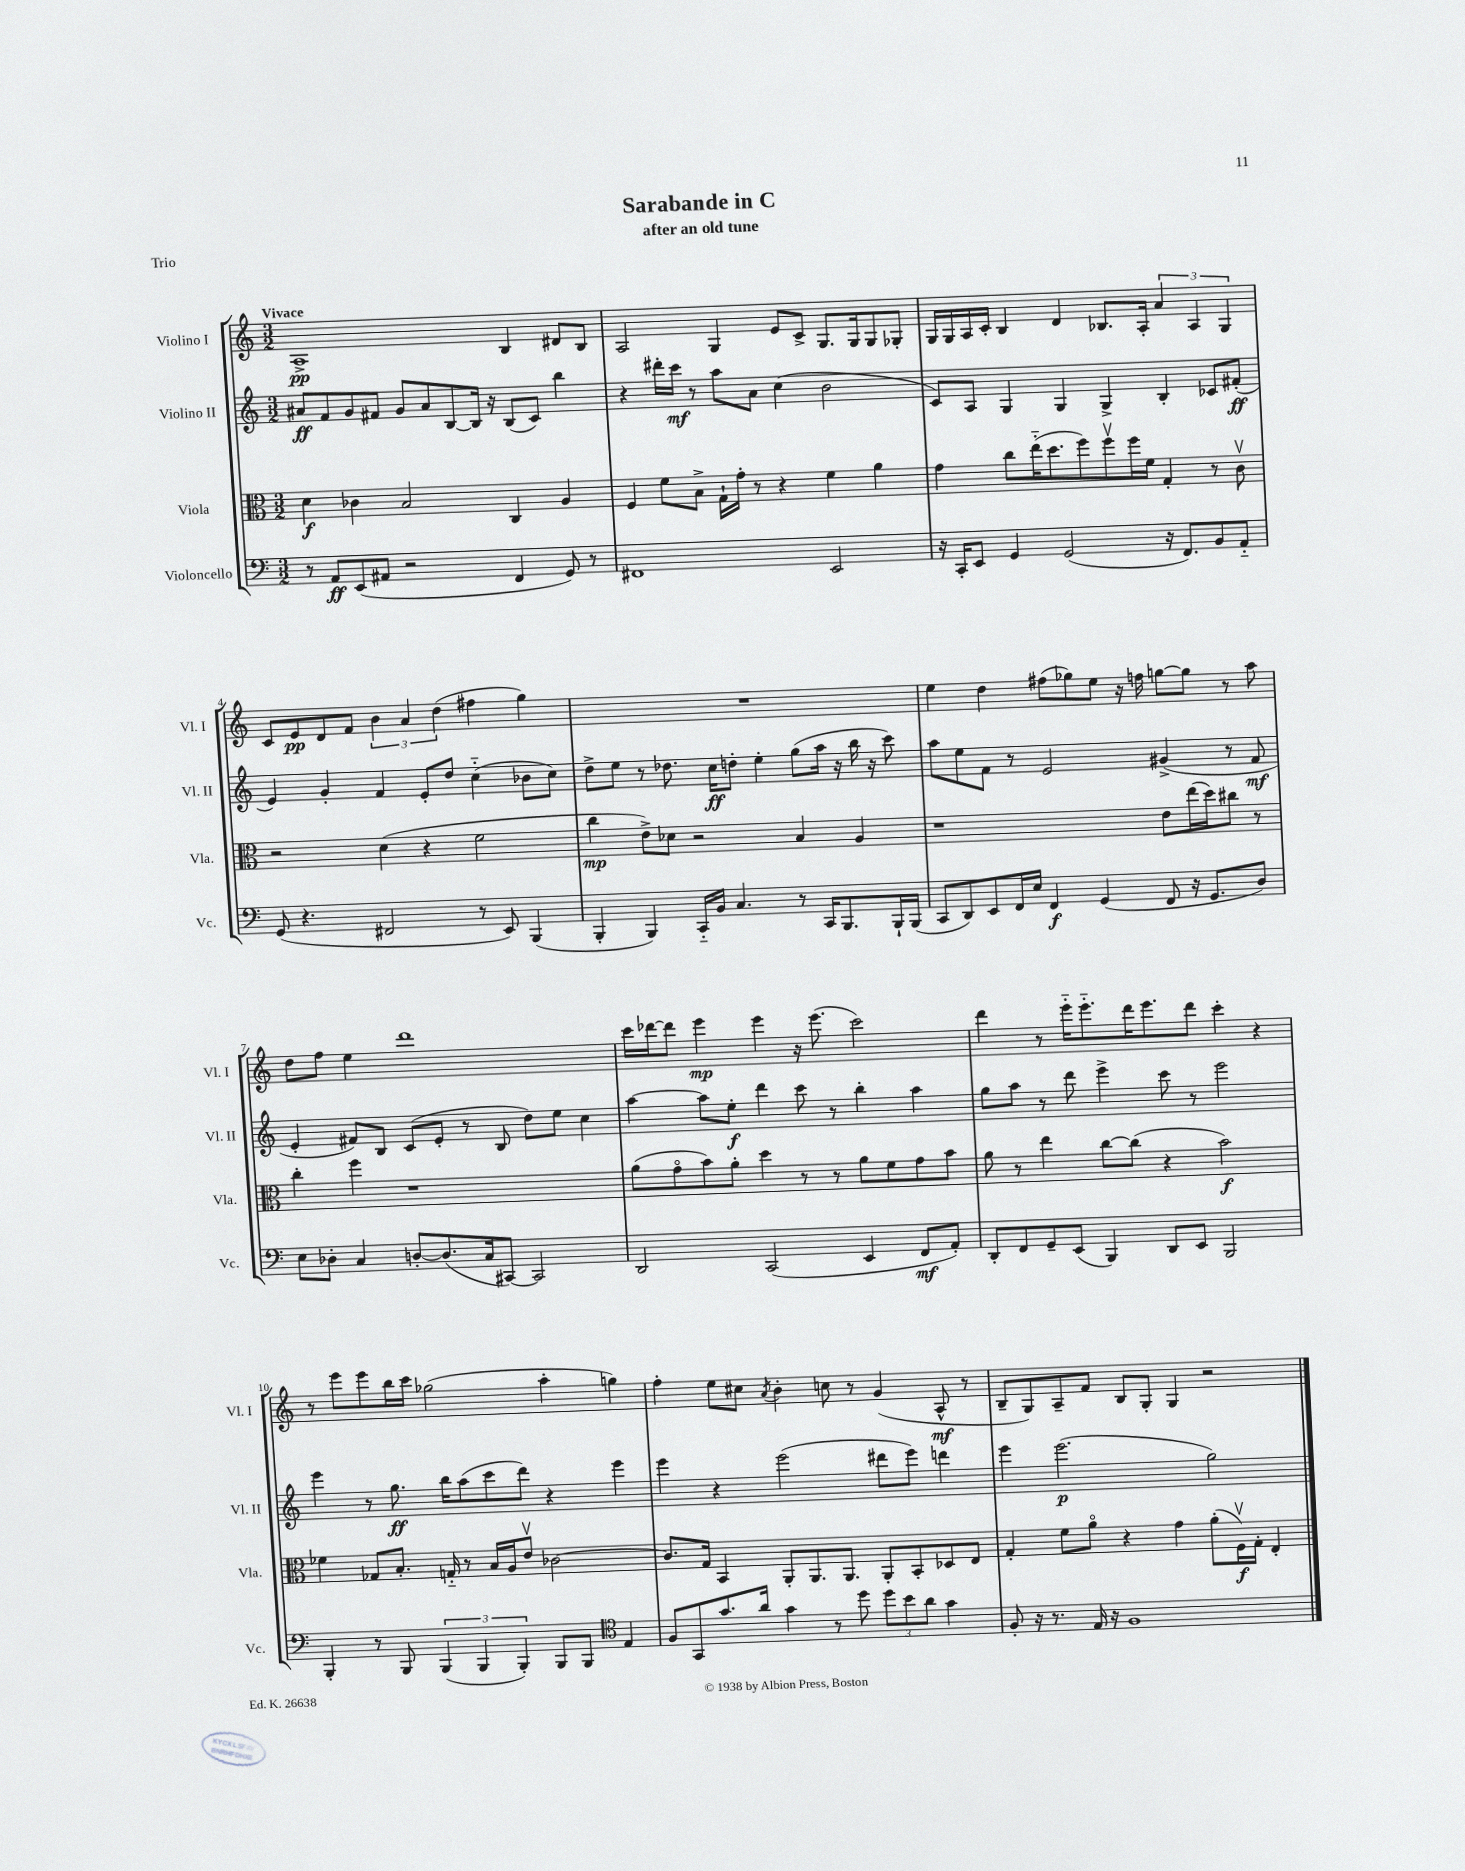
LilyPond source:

\header { title = "Sarabande in C" subtitle = "after an old tune" piece = "Trio" }
<<
\new StaffGroup <<
\new Staff = "s0" \with { instrumentName = "Violino I" shortInstrumentName = "Vl. I" } {
    \clef treble \key c \major \numericTimeSignature \time 3/2 \tempo "Vivace"
    a1->\pp b4 dis'8 b8 |
    a2 g4 e'8 c'8-> g8. g16 g8 ges8-. |
    g16 g16 a16 c'16-. b4 d'4 bes8. a16-. \tuplet 3/2 { a'4 a4 g4 } |
    c'8 e'8\pp d'8 f'8 \tuplet 3/2 { b'4 a'4 d''4( } fis''4 g''4) |
    R1. |
    e''4 d''4 fis''8( ges''8) e''8 r16 f''16 g''8~ g''8 r8 a''8 |
    d''8 f''8 e''4 d'''1 |
    c'''16 des'''16~ des'''8 e'''4\mp e'''4 r16 e'''8.( c'''2) |
    d'''4 r8 e'''16-_ e'''8.-_ d'''16 e'''8. d'''8 c'''4-. r4 |
    r8 e'''8 e'''8 b''16 c'''16 ges''2( a''4-. g''4) |
    f''4-. e''8 cis''8 \acciaccatura { a'8 } b'4-. c''8 r8 g'4( a8-^\mf r8 |
    b8-- g8) a8-- f'8 b8 g8-. g4 r2 \bar "|." |
}
\new Staff = "s1" \with { instrumentName = "Violino II" shortInstrumentName = "Vl. II" } {
    \clef treble \key c \major \numericTimeSignature \time 3/2
    ais'8\ff f'8 g'8 fis'8 g'8 ais'8 b8~ b16 r16 b8( c'8) b''4 |
    r4 dis'''16-. c'''16\mf r8 a''8 a'8 c''4( b'2 |
    c'8) a8 g4 g4 g4-> b4-. ces'8 fis'8-.\ff( |
    e'4) g'4-. f'4 e'8-. d''8 c''4-_( bes'8 c''8) |
    d''8-> e''8 r8 des''8. c''16\ff d''8-. e''4-. g''8( a''16 r16 b''16 r16 c'''8) |
    a''8 e''8 f'8 r8 e'2 gis'4->( r8 f'8\mf |
    e'4-. fis'8) b8 c'8( e'8-. r8 b8 d''8) e''8 c''4 |
    a''4~ a''8 e''8-.\f d'''4 c'''8 r8 b''4-. a''4 |
    g''8 a''8 r8 d'''8 e'''4-> c'''8 r8 e'''2 |
    e'''4 r8 g''8.\ff b''16 a''8( c'''8 d'''8) r4 e'''4 |
    e'''4 r4 e'''2( dis'''8 e'''8) d'''4 |
    e'''4 e'''2.\p( g''2) \bar "|." |
}
\new Staff = "s2" \with { instrumentName = "Viola" shortInstrumentName = "Vla." } {
    \clef alto \key c \major \numericTimeSignature \time 3/2
    d'4\f ces'4 b2 c4 a4 |
    f4 f'8 b8-> g16-! g'16-. r8 r4 f'4 a'4 |
    g'4 c''8 e''16-_( d''8. f''8) f''8\upbow f''16 f'16 g4-. r8 c'8\upbow |
    r2 d'4( r4 f'2 |
    c''4\mp e'8->) des'8 r2 b4 a4 |
    r1 e'8 e''16( d''16) cis''8 r8 |
    c''4-. f''4 r1 |
    a'8( g'8\flageolet b'8) a'8-. d''4 r8 r8 a'8 f'8 g'8 b'8 |
    a'8 r8 e''4 c''8~ c''8( r4 b'2\f) |
    fes'4 ges8 b8.-. g16-_ r8 b16 a16 e'8\upbow ces'2~ |
    ces'8. g16 b,4 a,8-. a,8. a,8. a,8-. b,8-. des8 e8 |
    g4-. f'8 a'8\flageolet r4 g'4 a'8-.( f16\upbow\f) g16-. e4-. \bar "|." |
}
\new Staff = "s3" \with { instrumentName = "Violoncello" shortInstrumentName = "Vc." } {
    \clef bass \key c \major \numericTimeSignature \time 3/2
    r8 a,8\ff e,8( ais,8 r2 f,4 g,8) r8 |
    fis,1 e,2 |
    r16 c,16-. e,8 g,4 g,2( r16 f,8.) b,8 a,8-_ |
    g,8( r4. fis,2 r8 e,8) b,,4( |
    b,,4-. b,,4) c,16-_ b,16 c4. r8 c,16 b,,8. b,,16-! b,,16( |
    c,8 d,8) e,8 f,16 e16 f,4\f g,4( f,8 r16 g,8. d8) |
    e8 des8-. c4 d8~-. d8.( c16 cis,8~) cis,2 |
    d,2 c,2( e,4 f,8\mf a,8-.) |
    d,8-. f,8 g,8-- e,8( b,,4) d,8 e,8 b,,2 |
    b,,4-. r8 b,,8 \tuplet 3/2 { b,,4( b,,4 b,,4-.) } b,,8 b,,8 \clef tenor e4 |
    f8 g,8 g'8. a'16 g'4 r8 d''8 \tuplet 3/2 { d''8 b'8 a'8 } g'4 |
    f8-. r16 r8. e16 r16 f1 \bar "|." |
}
>>
>>
